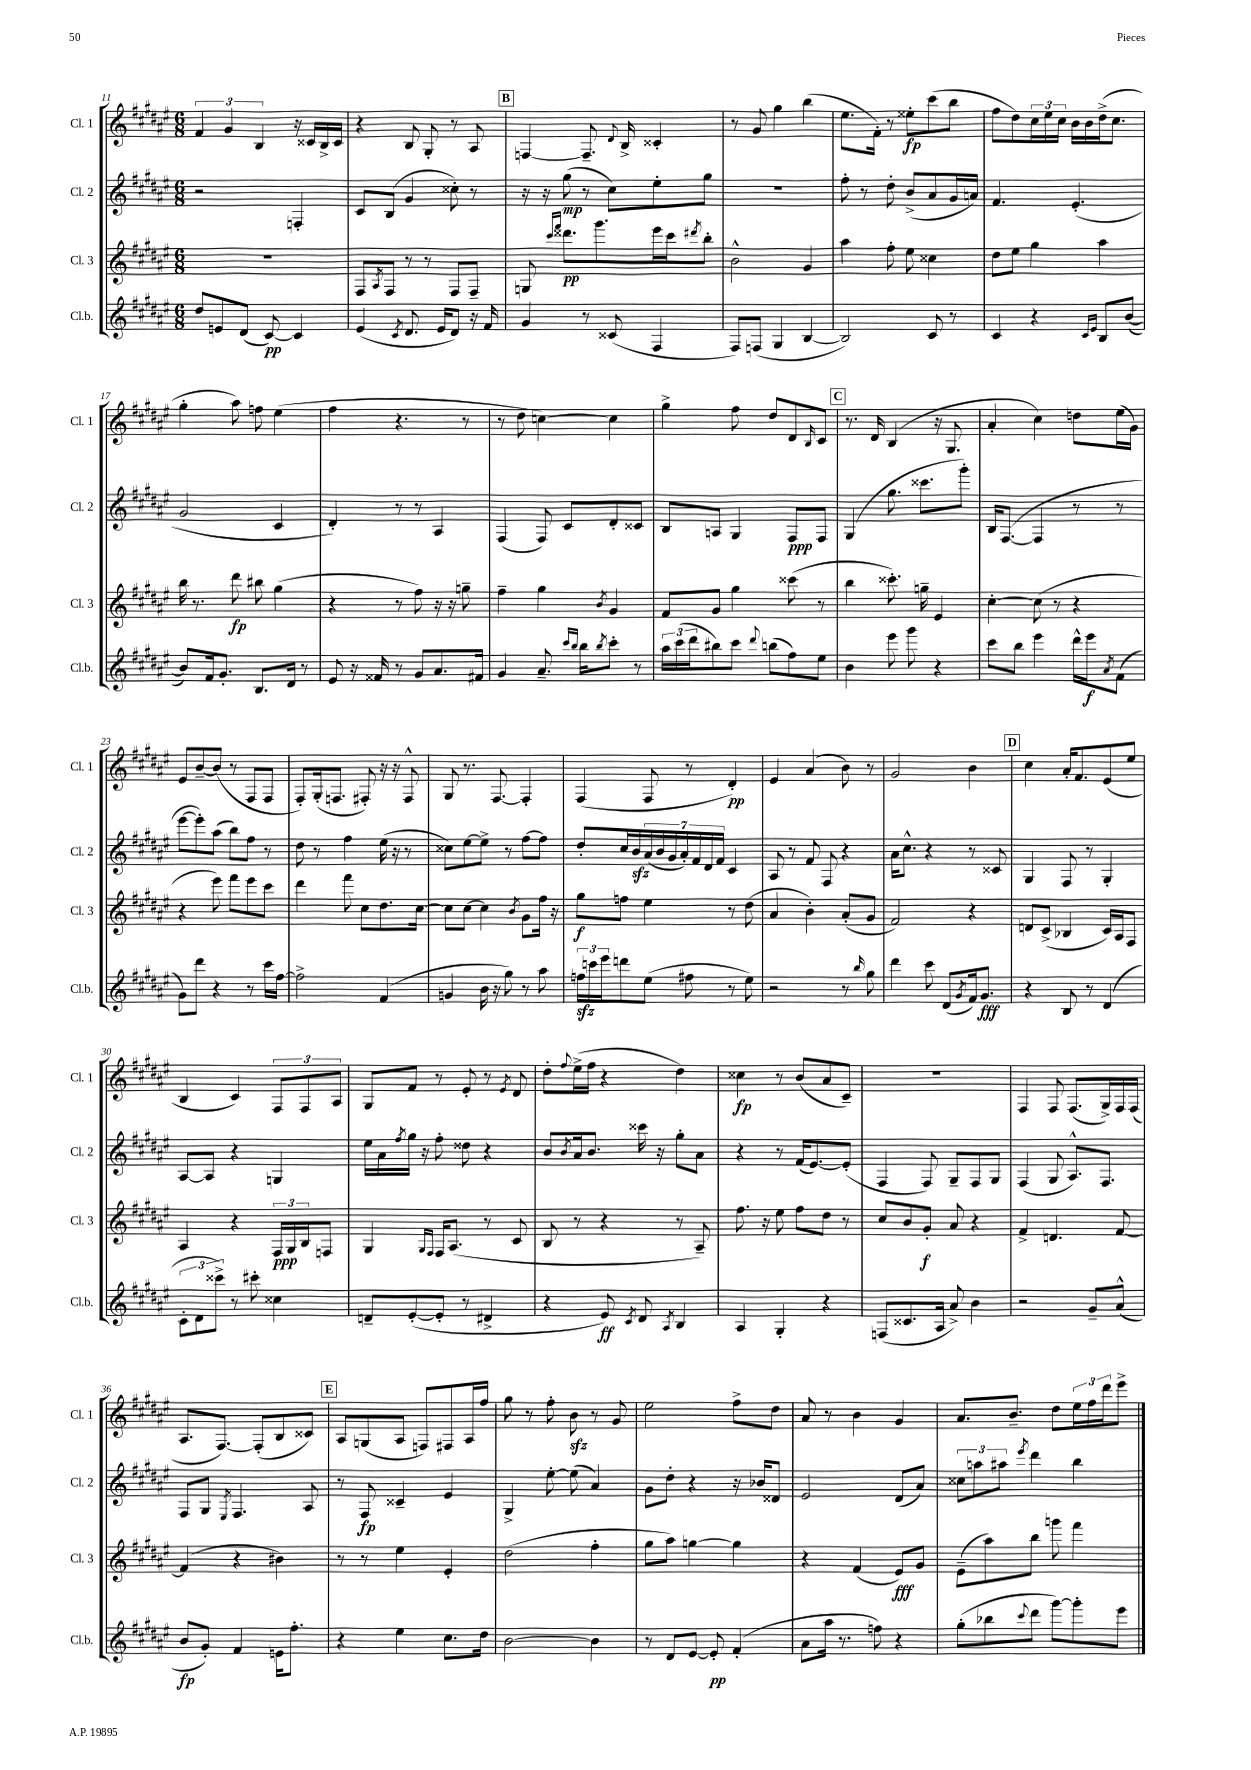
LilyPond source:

<<
\new StaffGroup <<
\new Staff = "s0" \with { instrumentName = "Cl. 1" shortInstrumentName = "Cl. 1" } {
    \clef treble \key fis \major \numericTimeSignature \time 6/8
    \tuplet 3/2 { fis'4 gis'4 b4 } r16 cisis'16 b16-> cisis'16 |
    r4 b8 gis8-. r8 ais8 |
    \mark \markup { \box "B" } f4~ f8.-- \appoggiatura { dis'8 } b16-> cisis'4-. |
    r8 gis'8 gis''4 b''4( |
    eis''8. fis'16-.) r8 eisis''8-.\fp cis'''8( b''8 |
    fis''8 dis''8) \tuplet 3/2 { cis''16 eis''16 cis''16 } b'16 b'16 dis''16->( cis''8. |
    gis''4-. ais''8) f''8 eis''4( |
    fis''4 r4. r8 |
    r8 dis''8 c''4~) c''4 |
    gis''4-> fis''8 dis''8 dis'8 \grace { b16 } cis'8 |
    \mark \markup { \box "C" } r8. dis'16 b4( r16 gis8. |
    ais'4-. cis''4) d''8 eis''16( gis'16) |
    eis'8 b'8~-- b'8( r8 fis8 fis8 |
    fis8-.) gis16-.( f8. fis8-.) r16 r16 fis8-^ |
    gis8 r8. fis8.~ fis4-. |
    fis4( fis8 r8 dis'4-.\pp) |
    eis'4 ais'4( b'8) r8 |
    gis'2 b'4 |
    \mark \markup { \box "D" } cis''4 ais'16-. fis'8. eis'8( eis''8 |
    b4 cis'4) \tuplet 3/2 { fis8 fis8 ais8 } |
    gis8 fis'8 r8 eis'8-. r8 \acciaccatura { eis'8 } dis'8 |
    dis''8-. \appoggiatura { fis''8 } eis''16->( fis''16 r4 dis''4) |
    cisis''4\fp r8 b'8( ais'8 cis'8--) |
    R2. |
    fis4 fis8 fis8.( gis16->) fis16 fis16( |
    ais8. fis8.~) fis8-.( b8 cisis'8) |
    \mark \markup { \box "E" } ais8 g8( ais8 f8) fis8 ais16 fis''16 |
    gis''8 r8 fis''8-. b'8\sfz r8 gis'8 |
    eis''2 fis''8-> dis''8 |
    ais'8 r8 b'4 gis'4 |
    ais'8. b'8.-- dis''8 \tuplet 3/2 { eis''16 fis''16 dis'''16 } eis'''8-> \bar "|." |
}
\new Staff = "s1" \with { instrumentName = "Cl. 2" shortInstrumentName = "Cl. 2" } {
    \clef treble \key fis \major \numericTimeSignature \time 6/8
    r2 f4-. |
    cis'8 b8( gis'4 cisis''8-.) r8 |
    \mark \markup { \box "B" } r16 r16 gis''8\mp( r8 cis''8) eis''8-. gis''8 |
    R2. |
    fis''8-. r8 dis''8-. b'8->( ais'8 gis'16 a'16) |
    fis'4. eis'4.-.( |
    gis'2 cis'4 |
    dis'4-.) r8 r8 ais4 |
    fis4( fis8) cis'8 dis'8-. cisis'8 |
    b8 a8 gis4 fis8\ppp fis8 |
    \mark \markup { \box "C" } gis4( gis''8. cisis'''8. gis'''8-.) |
    b16 fis8.~( fis4 r8 r8 |
    eis'''8~ eis'''8-.) ais''8( b''8) fis''8 r8 |
    dis''8 r8 fis''4 eis''16( r16 r8 |
    cisis''8) eis''8~ eis''8-> r8 fis''8~ fis''8 |
    dis''8-. cis''16 b'16\sfz \tuplet 7/4 { ais'16( b'16 gis'16 ais'16-.) fis'16 dis'16 fis'16 } cis'4 |
    ais8 r8 fis'8 fis8 r4 |
    ais'16 cis''8.-^ r4 r8 cisis'8 |
    \mark \markup { \box "D" } gis4 fis8 r8 gis4-. |
    ais8~ ais8 r4 g4 |
    eis''16 ais'16 \acciaccatura { fis''8 } gis''16 r16 fis''8-. disis''8 r4 |
    b'8 \acciaccatura { b'8 } ais'16 b'8. cisis'''16 r16 gis''8-. ais'8 |
    r4 r8 fis'16( eis'8.~) eis'8-.( |
    fis4 fis8) gis8-- fis8 gis8 |
    fis4( gis8 ais8.-^) fis8. |
    fis8 gis8 \acciaccatura { eis8 } fis4. ais8 |
    \mark \markup { \box "E" } r8 fis8\fp cisis'4-- eis'4 |
    gis4-> eis''8~-. eis''8( ais'4) |
    gis'8 dis''8-. r4 r16 bes'16 disis'8 |
    eis'2 dis'8( ais'8) |
    \tuplet 3/2 { cisis''8 a''8 ais''8 } \acciaccatura { eis'''8 } dis'''4 b''4 \bar "|." |
}
\new Staff = "s2" \with { instrumentName = "Cl. 3" shortInstrumentName = "Cl. 3" } {
    \clef treble \key fis \major \numericTimeSignature \time 6/8
    R2. |
    fis8 \acciaccatura { ais8 } fis8 r8 r8 fis8 fis8-- |
    \mark \markup { \box "B" } g8 \grace { cis'''16 fis'''16 } disis'''8.\pp gis'''8. eis'''16 cis'''16 \acciaccatura { dis'''8 } b''8-. |
    b'2-^ gis'4 |
    ais''4 fis''8-. eis''8 cisis''4 |
    dis''8 eis''8 gis''4 ais''4 |
    b''16 r8. dis'''8\fp bis''8 gis''4( |
    r4 r8 fis''8) r16 r16 g''8-- |
    fis''4-- gis''4 \acciaccatura { b'8 } gis'4 |
    fis'8 gis'8 gis''4 cisis'''8( r8 |
    \mark \markup { \box "C" } b''4 cisis'''8.-.) g''16-- eis'4 |
    cis''4~-. cis''8( r8 r4 |
    r4 eis'''8) fis'''8 eis'''8 cis'''8 |
    dis'''4 fis'''8 cis''8 dis''8. cis''16~ |
    cis''8 cis''8~ cis''4 \acciaccatura { b'8 } gis'8 fis''16 r16 |
    gis''8\f f''8 eis''4 r8 dis''8( |
    ais'4 b'4-.) ais'8-.( gis'8 |
    fis'2) r4 |
    \mark \markup { \box "D" } d'8 cis'8->( bes4 cis'16) ais16 fis8 |
    ais4 r4 \tuplet 3/2 { fis16\ppp gis16 b16 } f8 |
    gis4 \grace { gis16 fis16 } fis16 ais8.( r8 cis'8 |
    b8 r8 r4 r8 ais8--) |
    fis''8. r16 eis''8 fis''8 dis''8 r8 |
    cis''8 b'8 gis'8-.\f ais'8 r4 |
    fis'4-> d'4. fis'8~ |
    fis'4( r4 bis'4) |
    \mark \markup { \box "E" } r8 r8 eis''4 eis'4-. |
    dis''2( fis''4-. |
    gis''8 ais''8) g''4~ g''4 |
    r4 fis'4( eis'8\fff) gis'8 |
    eis'8--( ais''8) b''8 g'''8 fis'''4 \bar "|." |
}
\new Staff = "s3" \with { instrumentName = "Cl.b." shortInstrumentName = "Cl.b." } {
    \clef treble \key fis \major \numericTimeSignature \time 6/8
    dis''8 e'8 dis'8( cis'8~\pp) cis'4 |
    eis'4( \acciaccatura { cis'8 } dis'8. eis'16 dis'8) r16 fis'16 |
    \mark \markup { \box "B" } gis'4 r8 cisis'8( fis4 |
    fis8) f8( gis4 b4~ |
    b2) cis'8 r8 |
    cis'4 r4 \grace { cis'16 eis'16 } b8 b'8~( |
    b'8) fis'16 gis'8.-. b8. dis'16 r8 |
    eis'8 r16 fisis'16 r8 gis'8 ais'8. fis'16 |
    gis'4 ais'8.-- \grace { cis'''16 b''16 } b''16 \acciaccatura { b''8 } cis'''8-. r8 |
    \tuplet 3/2 { ais''16 cis'''16( dis'''16 } bis''8) cis'''8 \appoggiatura { dis'''8 } b''8( fis''8) eis''8 |
    \mark \markup { \box "C" } b'4 eis'''8 gis'''8 r4 |
    cis'''8 b''8 eis'''4 dis'''16-^ eis'''16\f \acciaccatura { ais'8 } fis'8( |
    gis'8) dis'''8 r4 r8 cis'''16 fis''16~ |
    fis''2-> fis'4( |
    g'4 b'16 r16 gis''8) r8 ais''8 |
    \tuplet 3/2 { f''16\sfz c'''16 eis'''16 } d'''8 eis''8( fis''8 r8 eis''8) |
    r2 r8 \grace { b''16 } gis''8 |
    dis'''4 cis'''8 dis'8( \acciaccatura { gis'8 } fis'16) gis'8.\fff |
    \mark \markup { \box "D" } r4 b8 r8 dis'4( |
    \tuplet 3/2 { cis'8-. dis'8 cisis'''8->) } r8 cis'''8-. cisis''4 |
    d'8-- eis'8~-.( eis'8-. r8 dis'4-> |
    r4 eis'8\ff) \acciaccatura { cis'8 } dis'8 \acciaccatura { ais8 } b4 |
    ais4 gis4-. r4 |
    f8( cisis'8. ais16 ais'8->) b'4 |
    r2 gis'8-- ais'8-^( |
    b'8\fp gis'8-.) fis'4 e'16 fis''8.-. |
    \mark \markup { \box "E" } r4 eis''4 cis''8. dis''16 |
    b'2~ b'4 |
    r8 dis'8 eis'8~ eis'8-.\pp fis'4-.( |
    ais'8 ais''16 r8. f''8) r4 |
    gis''8-.( bes''8 \appoggiatura { cis'''8 } dis'''8 gis'''8~) gis'''8-. eis'''8 \bar "|." |
}
>>
>>
\layout { \context { \Score currentBarNumber = #11 } }
